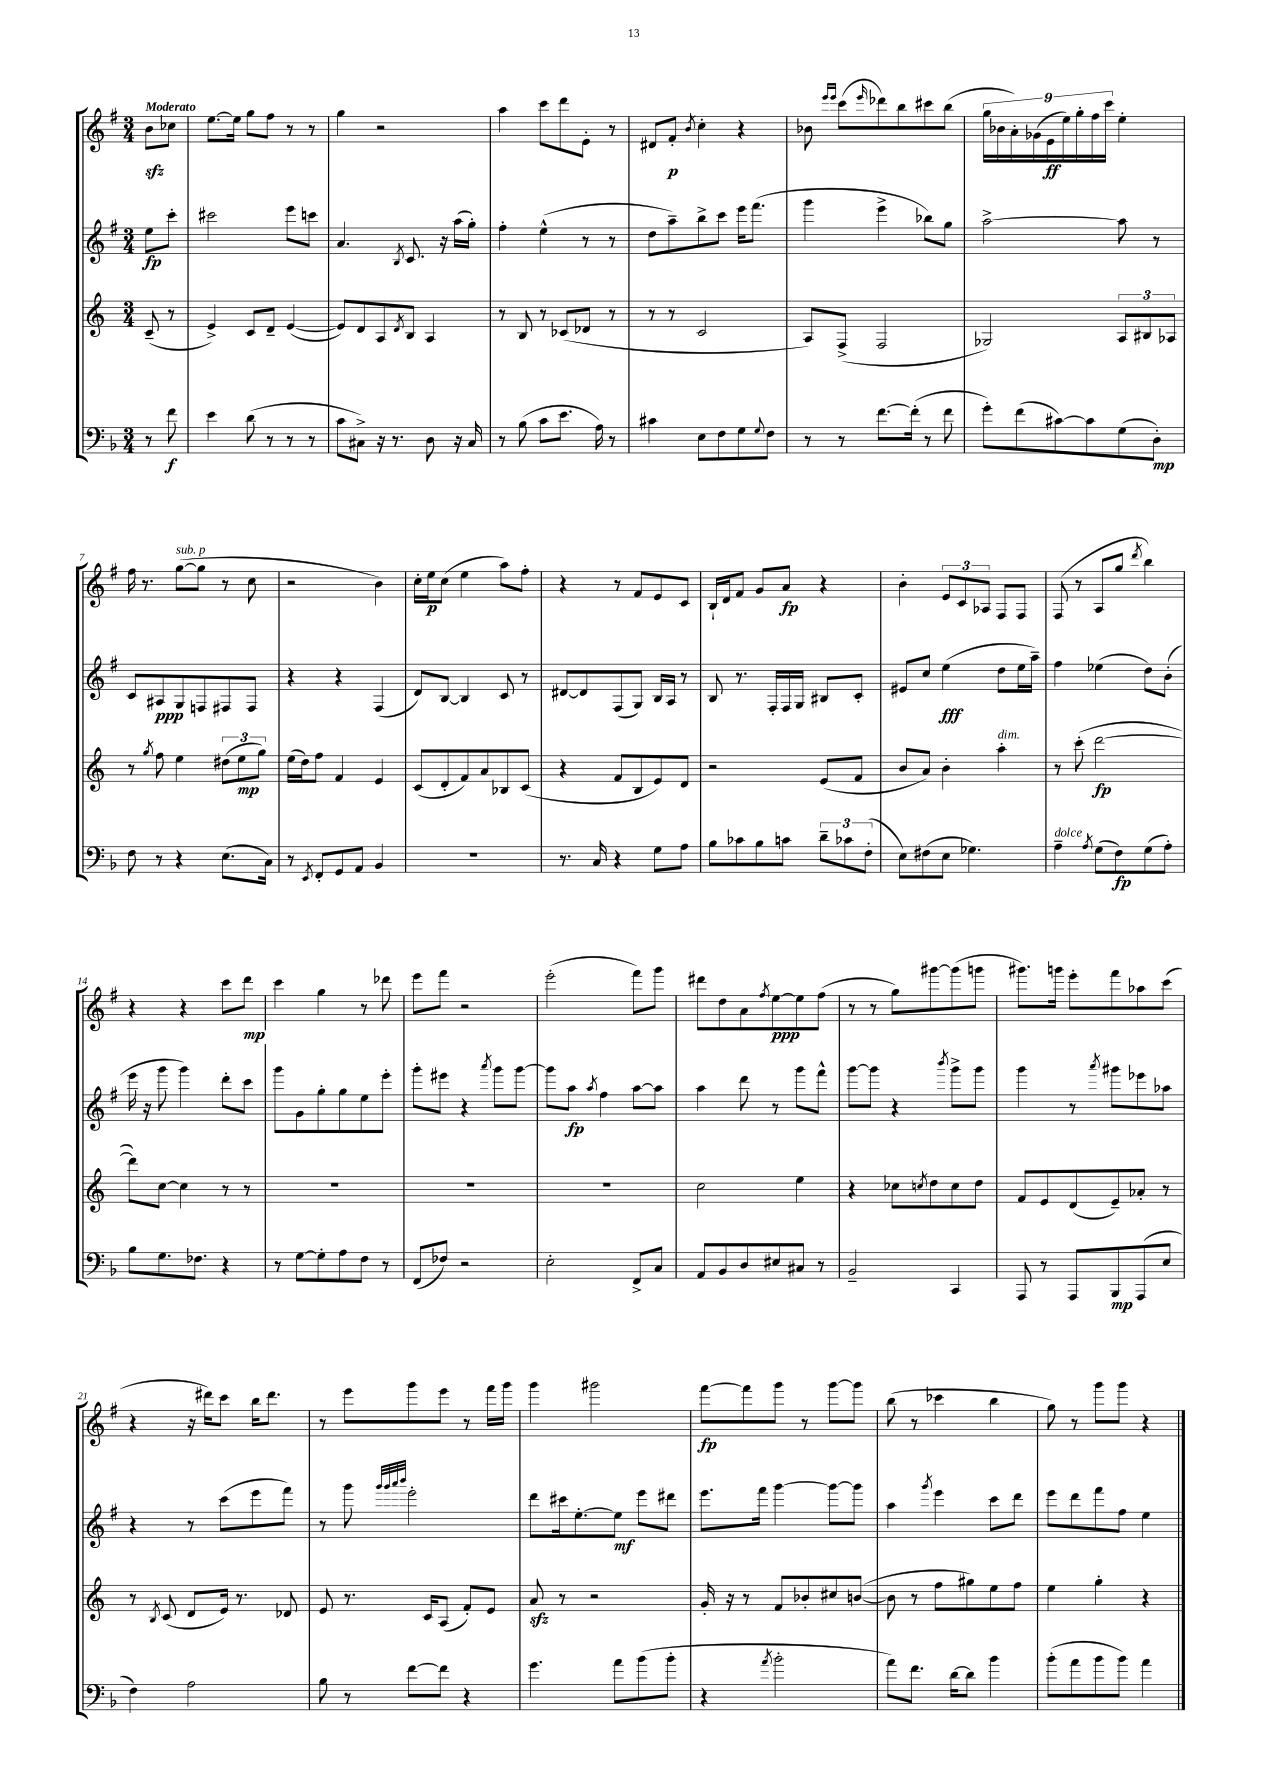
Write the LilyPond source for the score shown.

<<
\new StaffGroup <<
\new Staff = "s0" {
    \clef treble \key g \major \numericTimeSignature \time 3/4 \partial 4 \tempo "Moderato"
    b'8\sfz ces''8 |
    e''8.~ e''16 g''8 fis''8 r8 r8 |
    g''4 r2 |
    a''4 c'''8 d'''8 e'8-. r8 |
    dis'8 fis'8-.\p \acciaccatura { b'8 } c''4-. r4 |
    bes'8 \grace { e'''16 e'''16 } c'''8( \grace { e'''16 } des'''8) b''8 cis'''8 b''8( |
    \tuplet 9/8 { g''16 bes'16 a'16-.) ges'16( e'16\ff e''16) g''16-. fis''16 c'''16 } e''4-. |
    fis''16 r8. g''8~^\markup { \italic "sub. p" }( g''8 r8 c''8 |
    r2 b'4) |
    c''16-. e''16\p c''8( e''4 a''8) fis''8-. |
    r4 r8 fis'8 e'8 c'8 |
    b16-! d'16 fis'8 g'8 a'8\fp r4 |
    b'4-. \tuplet 3/2 { e'8 c'8 aes8 } fis8 fis8 |
    fis8( r8 a8 g''8 \acciaccatura { d'''8 } b''4) |
    r4 r4 c'''8 d'''8\mp |
    c'''4 g''4 r8 des'''8 |
    e'''8 fis'''8 r2 |
    e'''2-.( fis'''8) g'''8 |
    dis'''8 d''8 a'8 \acciaccatura { fis''8 } e''8~\ppp e''8 fis''8( |
    r8 r8 g''8) gis'''8~ gis'''8( g'''8 |
    gis'''8.) g'''16 e'''8-. fis'''8 aes''8 c'''8( |
    r4 r16 dis'''16) c'''8 b''16 dis'''8. |
    r8 e'''8 g'''8 e'''8 r8 fis'''16 g'''16 |
    g'''4 gis'''2 |
    fis'''8~\fp fis'''8 g'''8 r8 g'''8~ g'''8 |
    b''8( r8 ces'''4 b''4 |
    g''8) r8 g'''8 g'''8 r4 \bar "|." |
}
\new Staff = "s1" {
    \clef treble \key g \major \numericTimeSignature \time 3/4 \partial 4
    e''8\fp c'''8-. |
    cis'''2 e'''8 c'''8 |
    a'4. \acciaccatura { b8 } c'8. r16 a''16( g''16-.) |
    fis''4-. e''4-^( r8 r8 |
    d''8 a''8--) b''8-> c'''8 e'''16 fis'''8.( |
    g'''4 e'''4-> bes''8) g''8 |
    a''2~-> a''8 r8 |
    c'8 ais8\ppp g8 f8 fis8 fis8 |
    r4 r4 fis4( |
    d'8) b8~ b4 c'8 r8 |
    dis'8~ dis'8 fis8( g8) b16 a16 r8 |
    b8 r8. fis16-. fis16 g16 bis8 c'8-. |
    eis'8 c''8 e''4\fff( d''8 e''16 a''16--) |
    fis''4 ees''4( d''8) b'8-.( |
    e'''16 r16 g'''8 g'''4) d'''8-. c'''8 |
    g'''8 g'8 g''8-. g''8 e''8 e'''8-. |
    g'''8-. eis'''8 r4 \acciaccatura { a'''8 } g'''8 g'''8~ |
    g'''8 a''8\fp \acciaccatura { a''8 } fis''4 a''8~ a''8 |
    a''4 d'''8 r8 g'''8 fis'''8-^ |
    g'''8~ g'''8 r4 \acciaccatura { b'''8 } g'''8-> g'''8 |
    g'''4 r8 \acciaccatura { a'''8 } gis'''8 ees'''8 aes''8 |
    r4 r8 c'''8( e'''8 fis'''8) |
    r8 g'''8 \grace { g'''32 g'''32 a'''32 b'''32 } e'''2-. |
    d'''8 cis'''16 e''8.~-. e''8\mf e'''8 dis'''8 |
    e'''8. fis'''16 g'''4~ g'''8~ g'''8 |
    a''4 \acciaccatura { g'''8 } e'''4 c'''8 d'''8 |
    e'''8 d'''8 fis'''8 fis''8 e''4 \bar "|." |
}
\new Staff = "s2" {
    \clef treble \key c \major \numericTimeSignature \time 3/4 \partial 4
    c'8--( r8 |
    e'4->) c'8 d'8-- e'4~( |
    e'8) d'8 a8 \acciaccatura { d'8 } b8 a4 |
    r8 b8 r8 ces'8( des'8 r8 |
    r8 r8 c'2 |
    a8) f8->( f2 |
    ges2) \tuplet 3/2 { a8 bis8 aes8 } |
    r8 \acciaccatura { g''8 } f''8 e''4 \tuplet 3/2 { dis''8( e''8\mp g''8) } |
    e''16( d''16) f''8 f'4 e'4 |
    c'8( d'8-. f'8) a'8 bes8 c'8( |
    r4 f'8 b8 e'8) d'8 |
    r2 e'8( f'8 |
    b'8 a'8) b'4-. a''4-.^\markup { \italic "dim." } |
    r8 c'''8-.( d'''2~\fp |
    d'''8) c''8~ c''4 r8 r8 |
    R2. |
    R2. |
    R2. |
    c''2 e''4 |
    r4 ces''8 \acciaccatura { c''8 } d''8 c''8 d''8 |
    f'8 e'8 d'8( e'8--) aes'8-. r8 |
    r8 \acciaccatura { b8 } c'8( d'8 e'16) r8. des'8 |
    e'8 r8. c'16 a8( f'8-.) e'8 |
    a'8\sfz r8 r2 |
    g'16-. r16 r8 f'8 bes'8-. cis''8 b'8~( |
    b'8 r8 f''8 gis''8) e''8 f''8 |
    e''4 g''4-. r4 \bar "|." |
}
\new Staff = "s3" {
    \clef bass \key f \major \numericTimeSignature \time 3/4 \partial 4
    r8 f'8\f |
    e'4 d'8( r8 r8 r8 |
    c'8 cis8->) r16 r8. d8 r16 cis16 |
    r8 bes8( c'8 e'8. a16) r8 |
    cis'4 e8 f8 g8 \appoggiatura { g8 } f8 |
    r8 r8 f'8.~ f'16-.( r8 f'8 |
    g'8-.) f'8( cis'8~) cis'8 g8( d8-.\mp) |
    f8 r8 r4 e8.( c16) |
    r8 \acciaccatura { e,8 } f,8-. g,8 a,8 bes,4 |
    R2. |
    r8. c16 r4 g8 a8 |
    bes8 ces'8 bes8 c'8 \tuplet 3/2 { d'8-- ces'8 f8-.( } |
    e8) fis8( e8 ges4.) |
    a4--^\markup { \italic "dolce" } \acciaccatura { a8 } g8( f8\fp) g8( a8-.) |
    bes8 g8. fes8. r4 |
    r8 g8~ g8-. a8 f8 r8 |
    f,8( fes8) r2 |
    e2-. f,8-> c8 |
    a,8 bes,8 d8 eis8 cis8 r8 |
    bes,2-- c,4 |
    a,,8 r8 a,,8 bes,,8\mp a,,8( e8 |
    f4) a2 |
    bes8 r8 f'8~ f'8 r4 |
    g'4. a'8 bes'8( bes'8-. |
    r4 \acciaccatura { a'8 } bes'2-. |
    a'8) f'8. d'16~ d'8 bes'4 |
    bes'8-.( a'8 bes'8 bes'8) a'4 \bar "|." |
}
>>
>>
